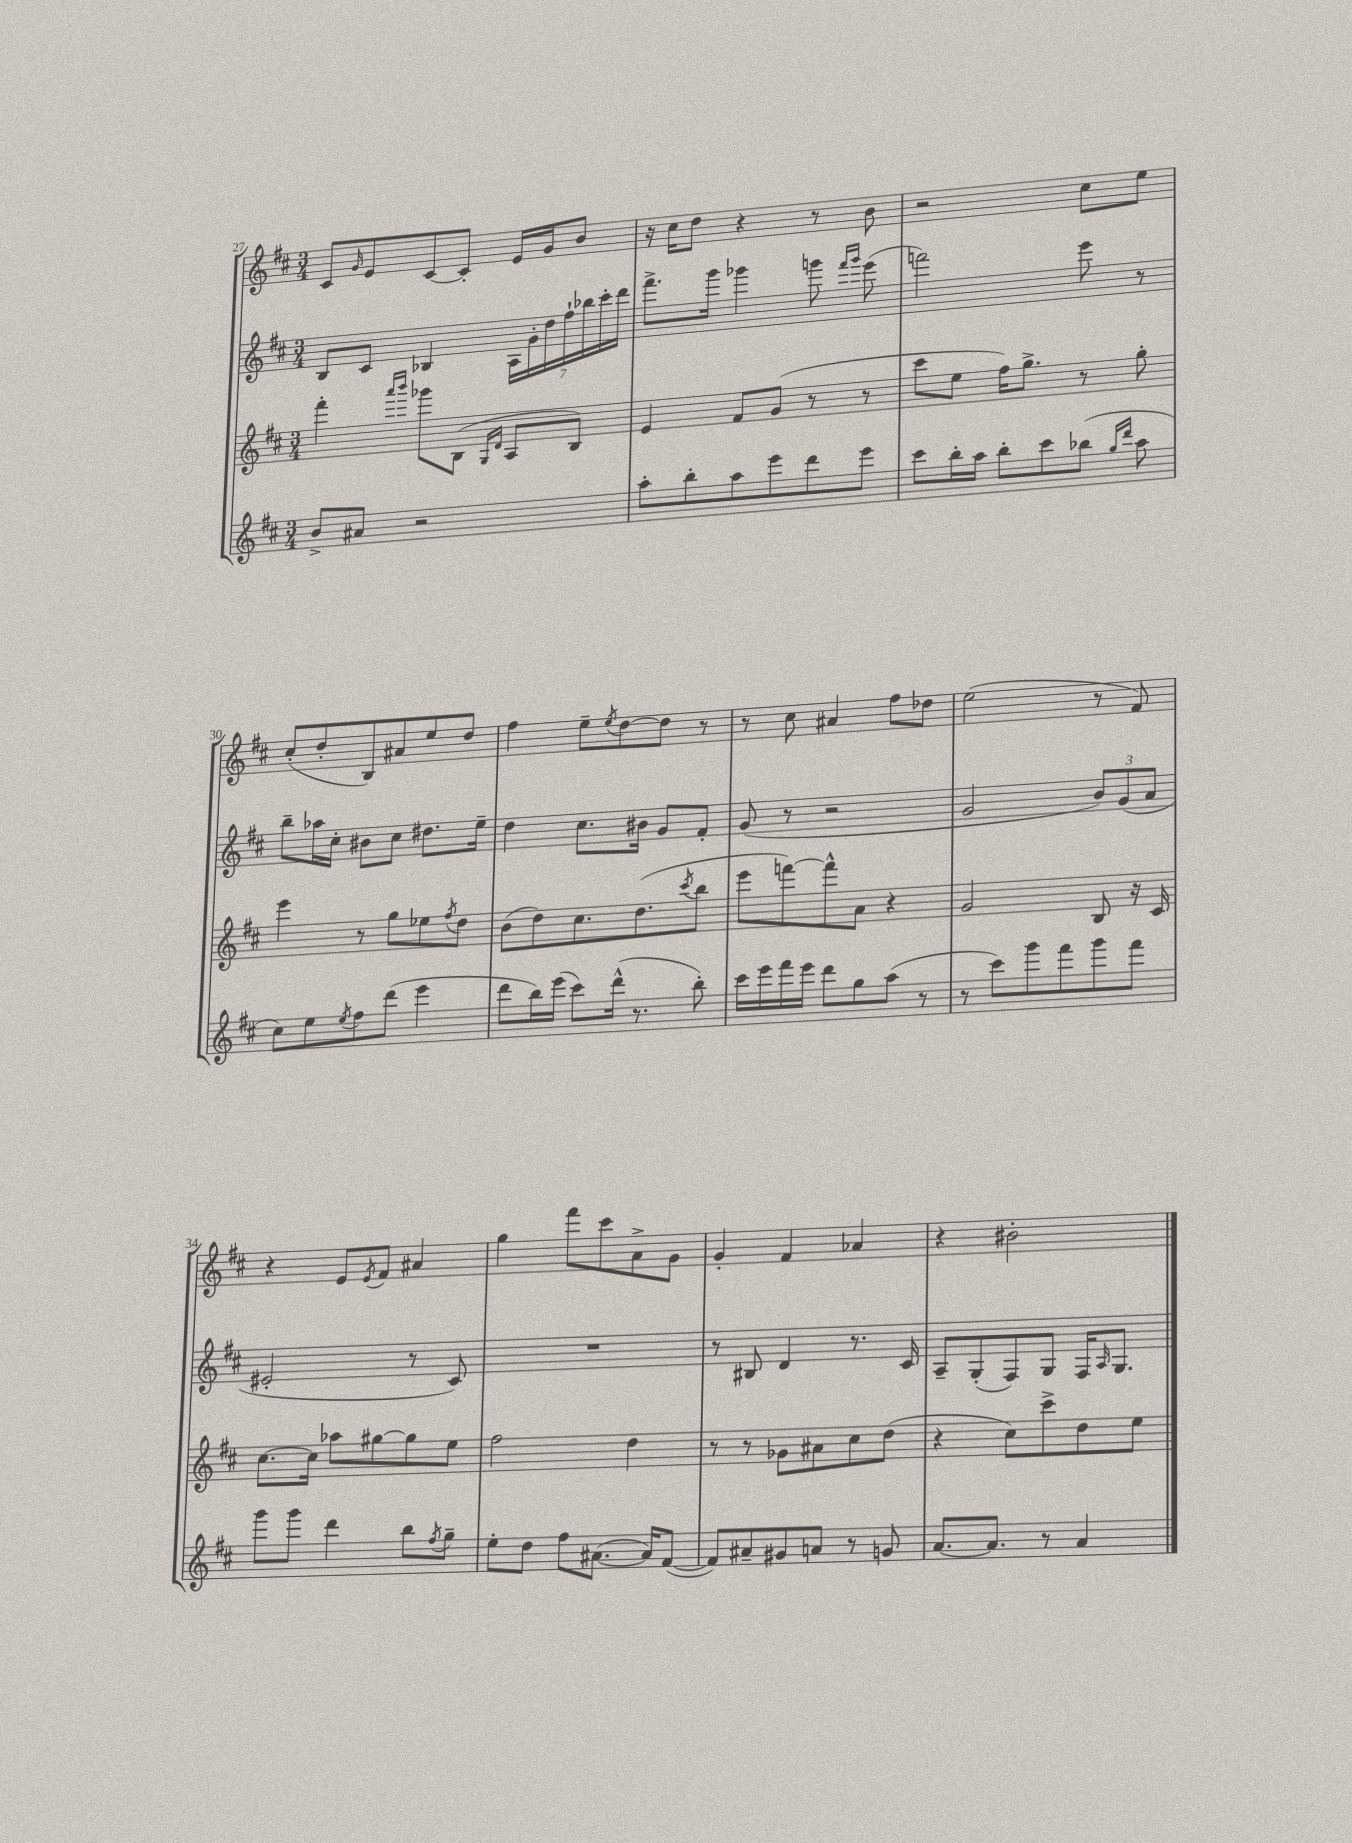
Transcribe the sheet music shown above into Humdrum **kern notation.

**kern	**kern	**kern	**kern
*part4	*part3	*part2	*part1
*staff4	*staff3	*staff2	*staff1
*clefG2	*clefG2	*clefG2	*clefG2
*k[f#c#]	*k[f#c#]	*k[f#c#]	*k[f#c#]
*M3/4	*M3/4	*M3/4	*M3/4
=27	=27	=27	=27
8b^/L	4fff#'\	8B/L	8c#/L
.	.	.	16qqg/
8a#X/J	.	8c#/J	8e/
.	16qqaaa/LL	.	.
.	16qqbbb/JJ	.	.
2r	8ggg-X\L	4B-X/	[8c#/
.	(8B\J	.	8c#'/J]
.	16qqG/LL	.	.
.	16qqd/JJ	.	.
.	8A/L	28A\LL	16e/LL
.	.	28g'\	.
.	.	.	16g/J
.	.	28dd\	.
.	.	28ff#`\	.
.	8B/J)	.	8b/J
.	.	28bb-X\	.
.	.	28ccc#'\	.
.	.	28ddd\JJ	.
=28	=28	=28	=28
8aa'\L	4e/	8.fff#^\L	16r
.	.	.	16cc#\KL
8bb'\	.	.	8dd\J
.	.	16ggg\Jk	.
8aa\	8f#/L	4ggg-X\	4r
8eee\	(8g/J	.	.
8ddd\	8r	8gggn\	8r
.	.	16qqfff#/LL	.
.	.	16qqggg/JJ	.
8eee\J	8r	(8eee\	8b\
=29	=29	=29	=29
8ccc#\L	8ccc#\L	2fffn\)	2r
16bb'\L	8ee\J	.	.
16aa\JJ	.	.	.
8bb'\L	16ff#\KL)	.	.
.	8.gg^\J	.	.
8ccc#\	.	.	.
(8bb-X\J	8r	8eee\	8cc#\L
16qqgg/LL	.	.	.
16qqddd/JJ	.	.	.
8aa\	8gg'\	8r	8ee\J
!!LO:LB:g=z
=30	=30	=30	=30
8cc#\L)	4eee\	8bb~\L	(8cc#'/L
8ee\	.	16aa-X\L	8dd'/
.	.	16cc#'\JJ	.
8qee/	.	.	.
8ff#\	8r	8b#X\L	8B/)
(8ddd\J	8gg\L	8cc#\J	8a#X/
4eee\	8ee-X\	8.dd#X\L	8ee/
.	8qff#/	.	.
.	8dd\J	.	8dd/J
.	.	16ee~\Jk	.
=31	=31	=31	=31
8ddd\L	(8b\L	4dd\	4ff#\
16bb\L)	8dd\)	.	.
(16eee\JJ	.	.	.
8ccc#\L)	8.cc#\	8.cc#\L	8ee~\L
.	.	.	8qee/
(16ddd^^\Jk	.	.	[8dd\
8.r	(8.dd\	16b#X\Jk	.
.	.	8g/L	8dd\J]
.	8qccc#/	.	.
8bb'\)	8bb\J	8f#'/J	8r
=32	=32	=32	=32
16ccc#\LL	8eee\L	(8g/	8r
16eee\	.	.	.
16fff#\	[8fffn\)	8r	8cc#\
16eee\JJ	.	.	.
8ddd\L	8fff^^\]	2r	4a#X/
8gg\	8a\J	.	.
(8aa\J	4r	.	8ff#\L
8r	.	.	8dd-X\J
=33	=33	=33	=33
8r	2g/	2g/	(2ee\
8ccc#\L)	.	.	.
8ggg\	.	.	.
8fff#\	.	.	.
8ggg\	8B/	12b/L)	8r
.	.	(12g/	.
8fff#\J	16r	.	8f#/)
.	.	12a/J	.
.	16c#/	.	.
!!LO:LB:g=z
=34	=34	=34	=34
8ggg\L	[8.cc#\L	2e#X'/	4r
8ggg\J	.	.	.
.	16cc#\Jk]	.	.
4ddd\	8aa-X\L	.	8e/L
.	.	.	8qe/
.	[8gg#X\	.	8f#/J
8bb\L	8gg#\]	8r	4a#X/
8qff#/	.	.	.
8gg~\J	8ee\J	8c#/)	.
=35	=35	=35	=35
8ee'\L	2ff#\	2.r	4gg\
8dd\J	.	.	.
8ff#\L	.	.	8fff#\L
([8.a#X\J	.	.	8ccc#\
.	4dd\	.	8a^\
16a#/KL])	.	.	.
([8f#/J	.	.	8g\J
=36	=36	=36	=36
8f#/L])	8r	8r	4g'/
8a#X~/	8r	8B#X/	.
8g#X/	8g-X\L	4d/	4f#/
8an/J	8a#X\	.	.
8r	8cc#\	8.r	4a-X/
8gn/	(8dd\J	.	.
.	.	16c#/	.
=37	=37	=37	=37
[8.a/L	4r	8A~/L	4r
.	.	(8G'/	.
8.a/J]	.	.	.
.	8cc#\L)	8F#/)	2b#X'\
8r	8ccc#^\	8G/J	.
4a/	8dd\	16F#/KL	.
.	.	16qqA/	.
.	.	8.G/J	.
.	8ee\J	.	.
==	==	==	==
*-	*-	*-	*-
